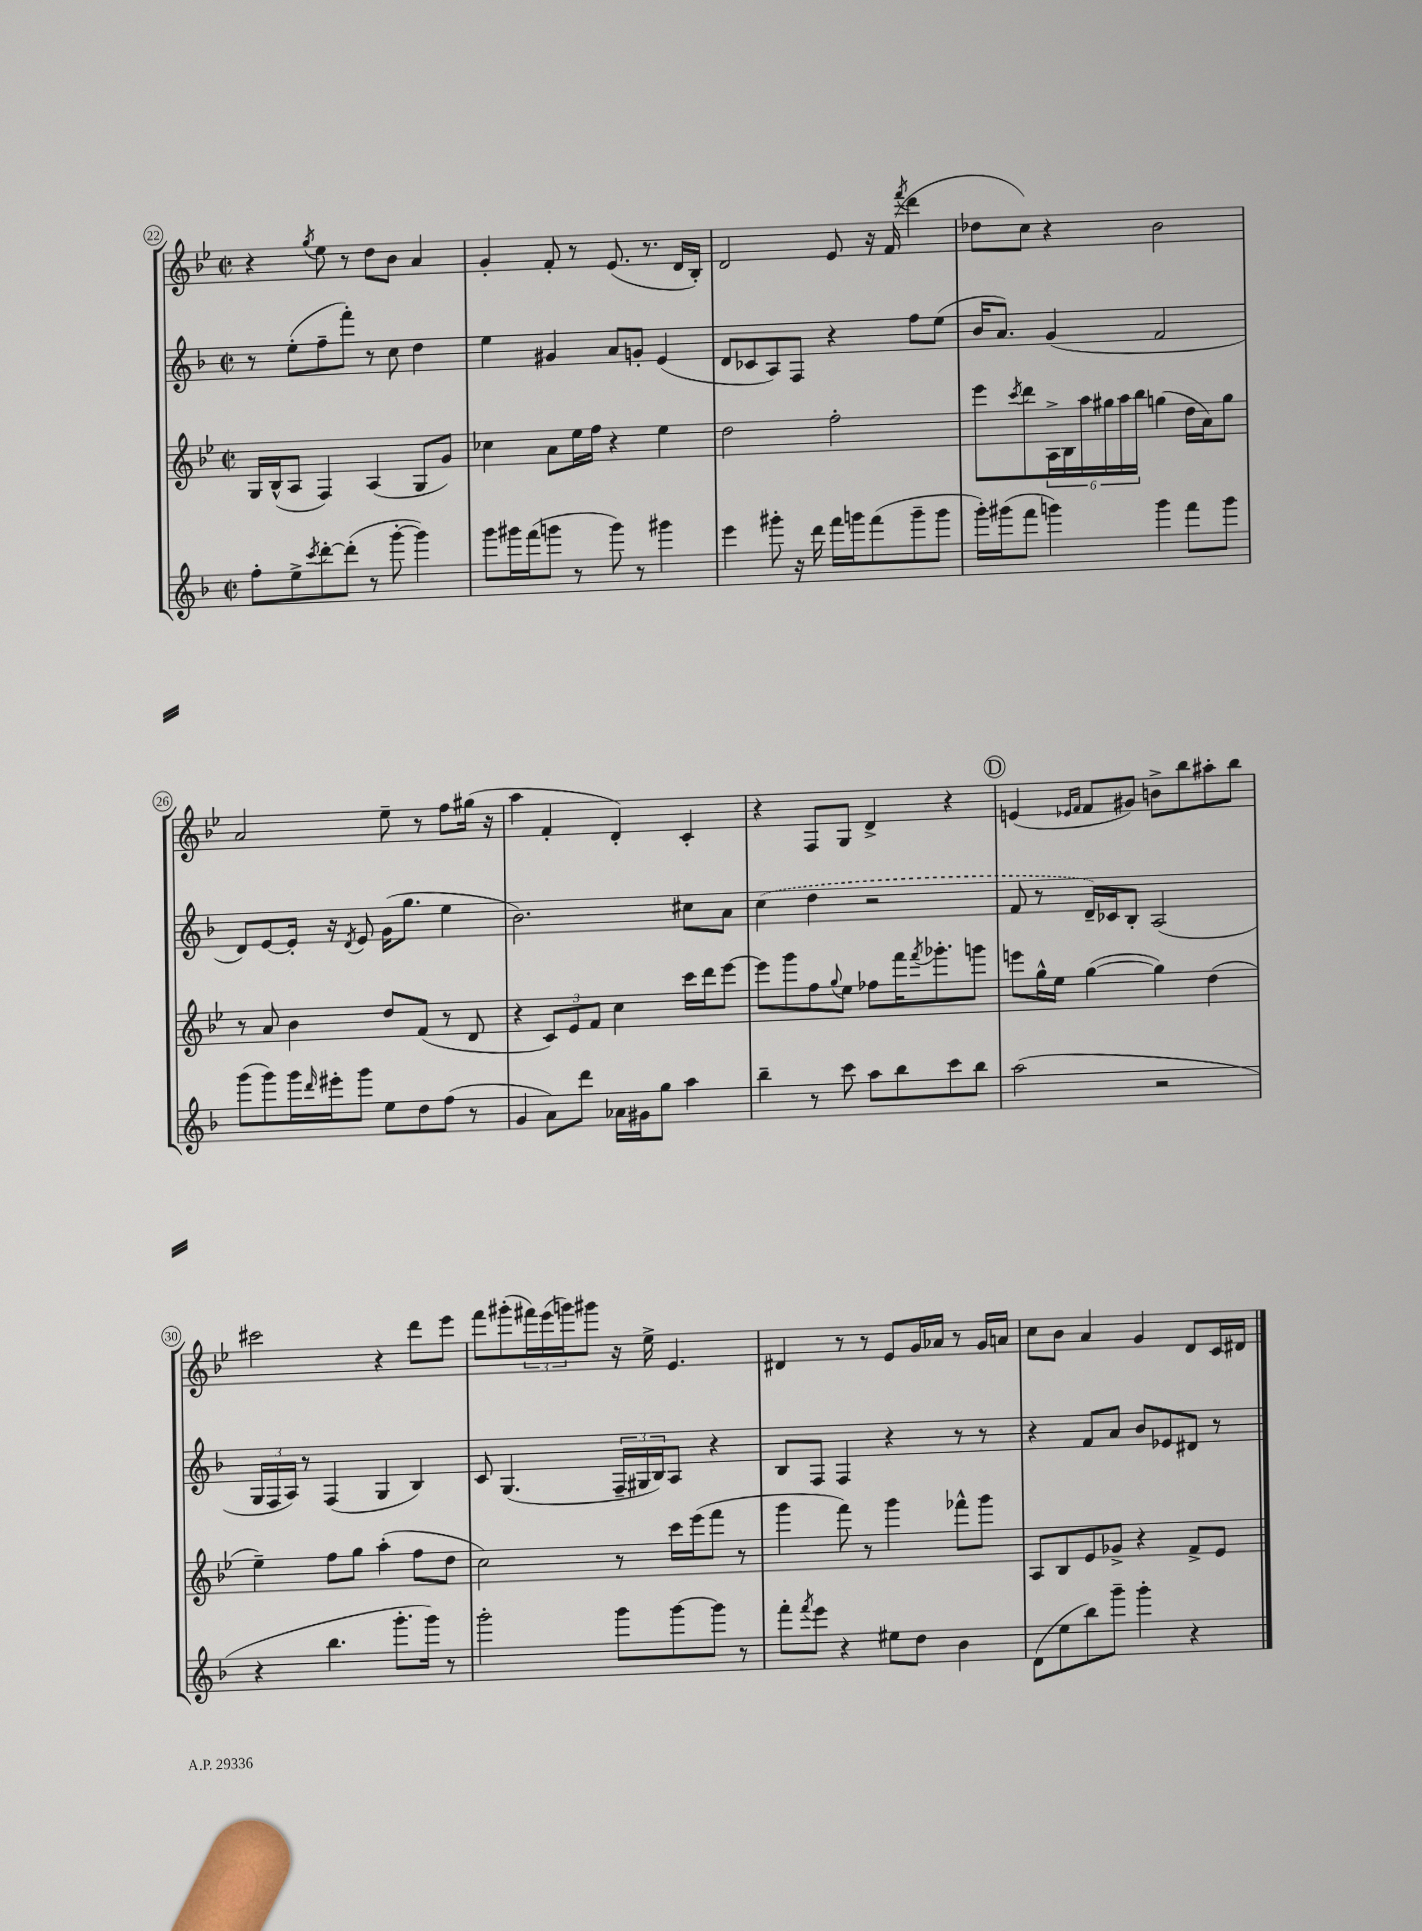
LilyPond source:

<<
\new StaffGroup <<
\new Staff = "s0" {
    \clef treble \key bes \major \defaultTimeSignature \time 2/2
    r4 \acciaccatura { g''8 } ees''8 r8 d''8 bes'8 a'4 |
    g'4-. f'8-. r8 ees'8.( r8. d'16 bes16-.) |
    d'2 ees'8 r16 f'16( \acciaccatura { f'''8 } d'''4 |
    des''8 c''8) r4 bes'2 |
    a'2 ees''8-- r8 f''8 gis''16( r16 |
    a''4 f'4-. d'4-.) c'4-. |
    r4 f8 g8 d'4-> r4 |
    \mark \markup { \circle "D" } e'4( \grace { ees'16 f'16 } f'8 gis'8) b'8-> bes''8 ais''8-. bes''8 |
    cis'''2 r4 d'''8 ees'''8 |
    f'''8 gis'''8-.( \tuplet 3/2 { fis'''16) ees'''16( g'''16) } gis'''8 r16 ees''16-> ees'4. |
    dis'4 r8 r8 ees'8 g'16 aes'16 r8 g'16 a'16 |
    c''8 bes'8 a'4 g'4 d'8 c'16 dis'16 \bar "|." |
}
\new Staff = "s1" {
    \clef treble \key f \major \defaultTimeSignature \time 2/2
    r8 e''8-.( f''8-- f'''8-.) r8 c''8 d''4 |
    e''4 gis'4 a'8 g'8-. e'4( |
    d'8 ces'8 a8) f8 r4 f''8 e''8( |
    bes'16 a'8.) g'4( f'2 |
    d'8) e'8~ e'16-. r16 \acciaccatura { d'8 } e'8 g'16( g''8. e''4 |
    bes'2.) cis''8 a'8 |
    \once \slurDashed c''4( d''4 r2 |
    \mark \markup { \circle "D" } f'8 r8 d'16--) ces'16 bes8-. a2( |
    \tuplet 3/2 { g16 f16 a16) } r8 f4( g4 bes4) |
    c'8 g4.( \tuplet 3/2 { f16-- gis16 bes16) } a8 r4 |
    bes8 f8 f4 r4 r8 r8 |
    r4 f'8 a'8 bes'8 ees'8 dis'8 r8 \bar "|." |
}
\new Staff = "s2" {
    \clef treble \key bes \major \defaultTimeSignature \time 2/2
    g16 bes16-^( a8 f4) a4( g8 g'8) |
    ces''4 a'8 ees''16 f''16 r4 ees''4 |
    d''2 f''2-. |
    ees'''8 \acciaccatura { c'''8 } d'''8 \tuplet 6/4 { a16-> bes16 a''16 gis''16 a''16 bes''16 } g''4( d''16 a'16) g''8 |
    r8 a'8 bes'4 d''8 f'8( r8 d'8 |
    r4 \tuplet 3/2 { c'8) ees'8 f'8 } c''4 c'''16 d'''16 ees'''8~ |
    ees'''8 g'''8 f''8 \appoggiatura { g''8 } ees''8 fes''8 f'''16 \acciaccatura { f'''8 } ges'''8.-. g'''8 |
    \mark \markup { \circle "D" } e'''8 g''16-^ ees''16 g''4~( g''4) d''4( |
    ees''4--) f''8 g''8 a''4-.( f''8 d''8 |
    c''2) r8 c'''16 ees'''16( f'''8 r8 |
    g'''4 f'''8) r8 g'''4 fes'''8-^ g'''8 |
    a8 bes8 ees'8 ges'8-> r4 f'8-> ees'8 \bar "|." |
}
\new Staff = "s3" {
    \clef treble \key f \major \defaultTimeSignature \time 2/2
    f''8-. e''8-> \acciaccatura { c'''8 } d'''8~-. d'''8-.( r8 g'''8~-. g'''4) |
    g'''8 gis'''16 f'''16( g'''8 r8 g'''8) r8 gis'''4 |
    e'''4 gis'''8-. r16 d'''16 f'''16 g'''16 f'''8( g'''8-- g'''8 |
    g'''16-.) gis'''16( f'''8 g'''4) g'''4 f'''8 g'''8 |
    g'''8( g'''8) g'''16 \grace { d'''16 } eis'''16-. g'''8 e''8 d''8 f''8( r8 |
    g'4 a'8) d'''8 aes'16 gis'16 g''8 a''4 |
    bes''4-- r8 c'''8 a''8 bes''8 c'''8 bes''8 |
    \mark \markup { \circle "D" } a''2( r2 |
    r4 bes''4. g'''8.-. g'''16) r8 |
    g'''2-. g'''8 g'''8~ g'''8 r8 |
    f'''8-. \acciaccatura { f'''8 } e'''8 r4 eis''8 d''8 bes'4 |
    d'8( e''8 bes''8) g'''8-- g'''4-. r4 \bar "|." |
}
>>
>>
\layout { \context { \Score currentBarNumber = #22 \override BarNumber.stencil = #(make-stencil-circler 0.1 0.3 ly:text-interface::print) } }
